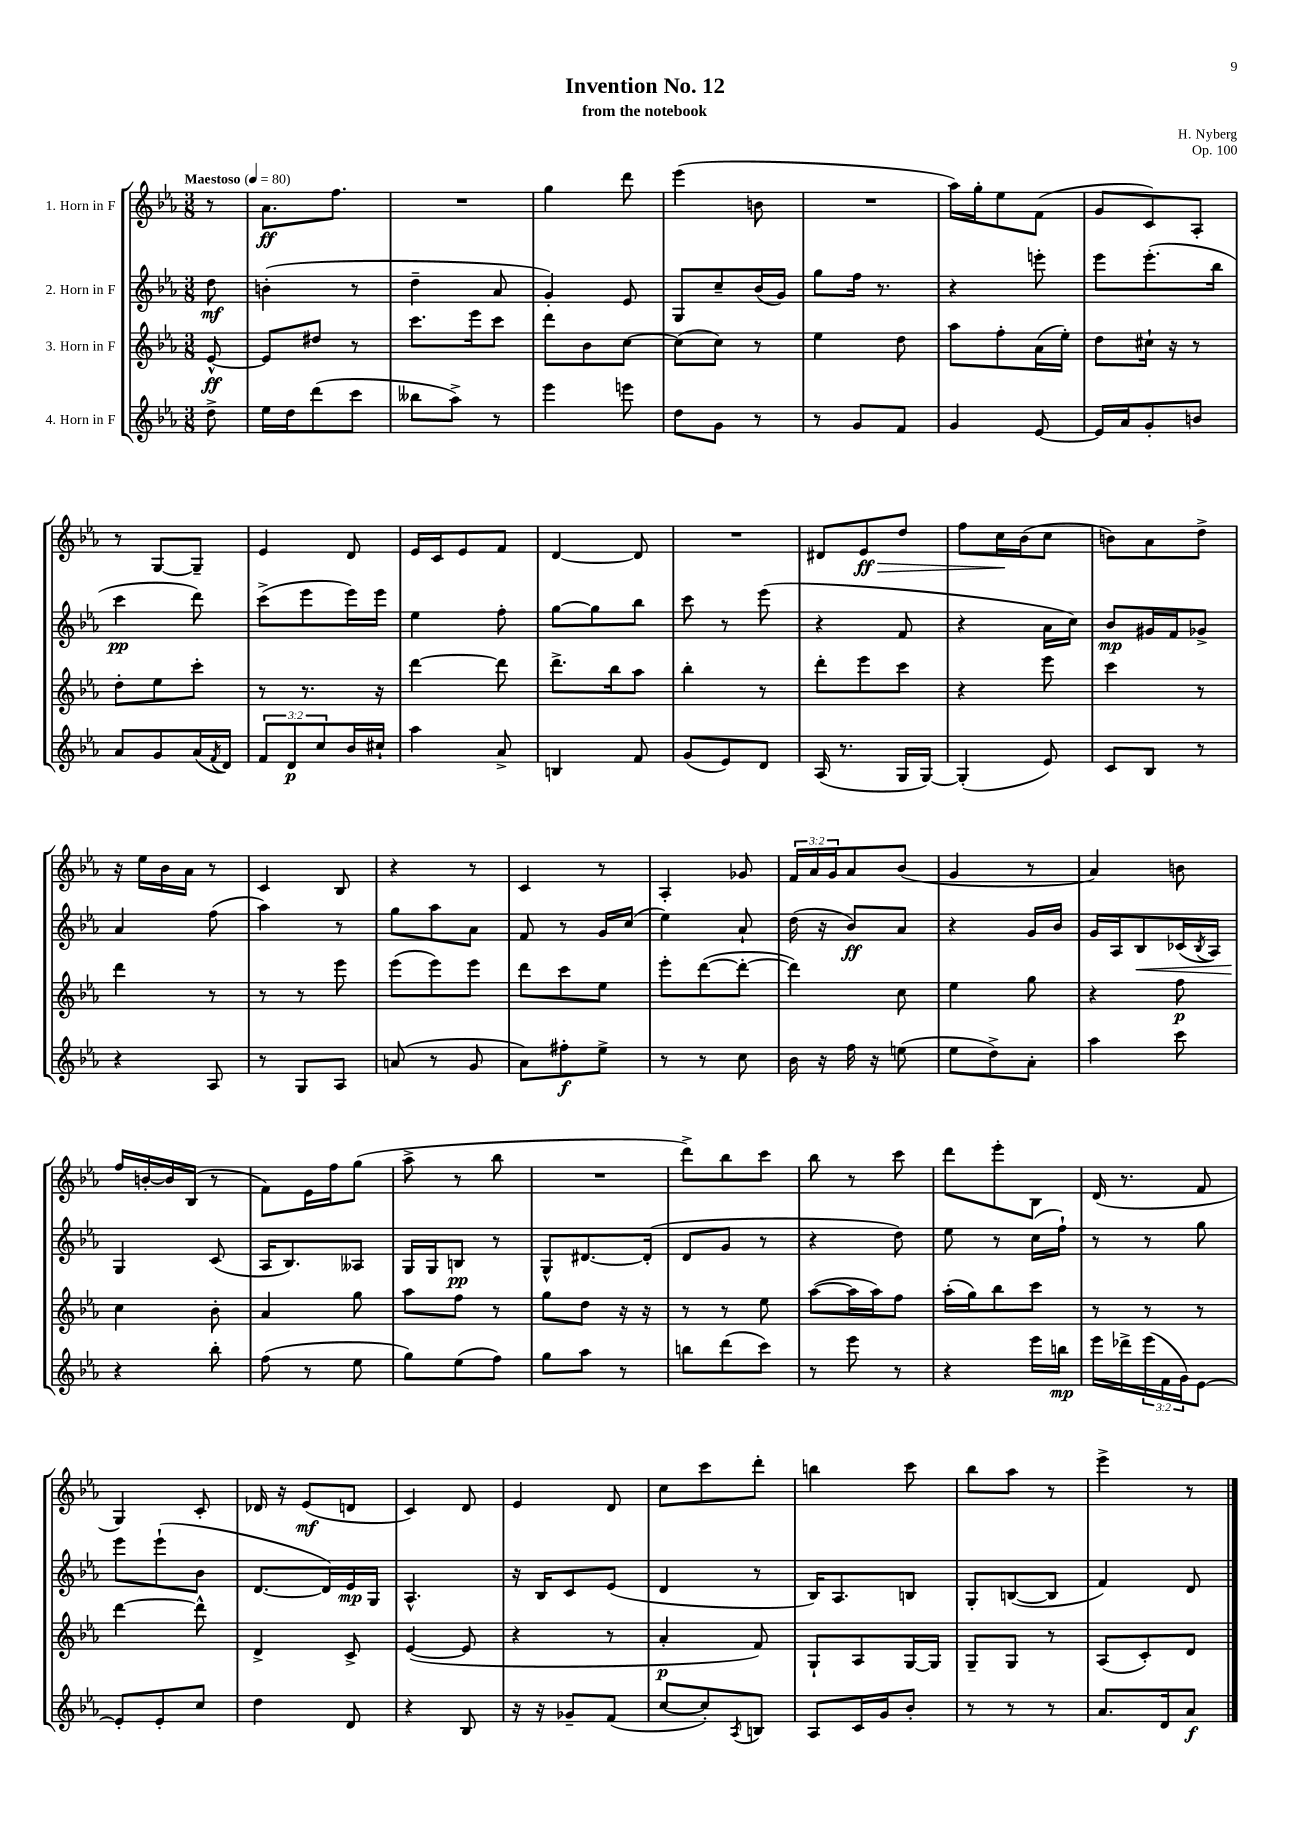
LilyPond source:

\header { title = "Invention No. 12" composer = "H. Nyberg" subtitle = "from the notebook" opus = "Op. 100" }
<<
\new StaffGroup <<
\new Staff = "s0" \with { instrumentName = "1. Horn in F" } {
    \clef treble \key ees \major \numericTimeSignature \time 3/8 \override Staff.TupletNumber.text = #tuplet-number::calc-fraction-text \partial 8 \tempo "Maestoso" 4 = 80
    r8 |
    aes'8.\ff f''8. |
    R4. |
    g''4 d'''8 |
    ees'''4( b'8 |
    R4. |
    aes''16) g''16-. ees''8 f'8( |
    g'8 c'8) aes8-. |
    r8 g8~ g8-- |
    ees'4 d'8 |
    ees'16 c'16 ees'8 f'8 |
    d'4~ d'8 |
    R4. |
    dis'8 ees'8\ff\> d''8 |
    f''8 c''16\! bes'16( c''8 |
    b'8) aes'8 d''8-> |
    r16 ees''16 bes'16 aes'16 r8 |
    c'4 bes8 |
    r4 r8 |
    c'4 r8 |
    aes4-. ges'8 |
    \tuplet 3/2 { f'16 aes'16 g'16 } aes'8 bes'8( |
    g'4 r8 |
    aes'4) b'8 |
    f''16 b'16~-. b'16 bes16( r8 |
    f'8) ees'16 f''16 g''8( |
    aes''8-> r8 bes''8 |
    R4. |
    d'''8->) bes''8 c'''8 |
    bes''8 r8 c'''8 |
    d'''8 ees'''8-. bes8 |
    d'16( r8. f'8 |
    g4) c'8-. |
    des'16 r16 ees'8\mf( d'8 |
    c'4) d'8 |
    ees'4 d'8 |
    c''8 c'''8 d'''8-. |
    b''4 c'''8 |
    bes''8 aes''8 r8 |
    ees'''4-> r8 \bar "|." |
}
\new Staff = "s1" \with { instrumentName = "2. Horn in F" } {
    \clef treble \key ees \major \numericTimeSignature \time 3/8 \partial 8
    d''8\mf |
    b'4-.( r8 |
    d''4-- aes'8 |
    g'4-.) ees'8 |
    g8 c''8-- bes'16( g'16) |
    g''8 f''16 r8. |
    r4 e'''8-. |
    ees'''8 ees'''8.-.( bes''16 |
    c'''4\pp d'''8) |
    c'''8->( ees'''8 ees'''16) ees'''16 |
    ees''4 f''8-. |
    g''8~ g''8 bes''8 |
    c'''8 r8 ees'''8( |
    r4 f'8 |
    r4 aes'16 c''16) |
    bes'8\mp gis'16 f'16 ges'8-> |
    aes'4 f''8( |
    aes''4) r8 |
    g''8 aes''8 aes'8 |
    f'8 r8 g'16 c''16( |
    ees''4) aes'8-! |
    d''16( r16 bes'8\ff) aes'8 |
    r4 g'16 bes'16 |
    g'16 aes16 bes8\< ces'16( \acciaccatura { bes8 } aes16) |
    g4\! c'8( |
    aes16 bes8.) aeses8 |
    g16 g16 b8\pp r8 |
    g8-^ dis'8.~ dis'16-.( |
    d'8 g'8 r8 |
    r4 d''8) |
    ees''8 r8 c''16( f''16-!) |
    r8 r8 g''8 |
    ees'''8 ees'''8-!( bes'8 |
    d'8.~ d'16) ees'16\mp g16 |
    aes4.-^ |
    r16 bes16 c'8 ees'8( |
    d'4 r8 |
    bes16) aes8. b8 |
    g8-. b8~( b8 |
    f'4) d'8 \bar "|." |
}
\new Staff = "s2" \with { instrumentName = "3. Horn in F" } {
    \clef treble \key ees \major \numericTimeSignature \time 3/8 \partial 8
    ees'8~-^\ff |
    ees'8 dis''8 r8 |
    c'''8. ees'''16 c'''8 |
    d'''8 bes'8 c''8~ |
    c''8( c''8) r8 |
    ees''4 d''8 |
    aes''8 f''8-. aes'16( ees''16-.) |
    d''8 cis''16-! r16 r8 |
    d''8-. ees''8 c'''8-. |
    r8 r8. r16 |
    d'''4~ d'''8 |
    d'''8.-> bes''16 aes''8 |
    bes''4-. r8 |
    d'''8-. ees'''8 c'''8 |
    r4 ees'''8 |
    c'''4 r8 |
    d'''4 r8 |
    r8 r8 ees'''8 |
    ees'''8( ees'''8) ees'''8 |
    d'''8 c'''8 ees''8 |
    ees'''8-. d'''8~( d'''8~-. |
    d'''4) c''8 |
    ees''4 g''8 |
    r4 f''8\p |
    c''4 bes'8-. |
    aes'4 g''8 |
    aes''8 f''8 r8 |
    g''8 d''8 r16 r16 |
    r8 r8 ees''8 |
    aes''8~( aes''16 aes''16) f''8 |
    aes''16-.( g''16) bes''8 c'''8 |
    r8 r8 r8 |
    d'''4~ d'''8-^ |
    d'4-> c'8-> |
    ees'4~( ees'8 |
    r4 r8 |
    aes'4-.\p f'8) |
    g8-! aes8 g16~ g16 |
    g8-- g8 r8 |
    aes8( c'8-.) d'8 \bar "|." |
}
\new Staff = "s3" \with { instrumentName = "4. Horn in F" } {
    \clef treble \key ees \major \numericTimeSignature \time 3/8 \override Staff.TupletNumber.text = #tuplet-number::calc-fraction-text \partial 8
    d''8-> |
    ees''16 d''16 d'''8( c'''8 |
    beses''8 aes''8->) r8 |
    ees'''4 e'''8 |
    d''8 g'8 r8 |
    r8 g'8 f'8 |
    g'4 ees'8~ |
    ees'16 aes'16 g'8-. b'8 |
    aes'8 g'8 aes'16( \acciaccatura { f'8 } d'16) |
    \tuplet 3/2 { f'8 d'8\p c''8 } bes'16 cis''16-! |
    aes''4 aes'8-> |
    b4 f'8 |
    g'8( ees'8) d'8 |
    aes16( r8. g16 g16~) |
    g4-.( ees'8) |
    c'8 bes8 r8 |
    r4 aes8 |
    r8 g8 aes8 |
    a'8( r8 g'8 |
    aes'8) fis''8-.\f ees''8-> |
    r8 r8 c''8 |
    bes'16 r16 f''16 r16 e''8( |
    ees''8 d''8->) aes'8-. |
    aes''4 c'''8 |
    r4 bes''8-. |
    f''8( r8 ees''8 |
    g''8) ees''8( f''8) |
    g''8 aes''8 r8 |
    b''8 d'''8( c'''8) |
    r8 ees'''8 r8 |
    r4 ees'''16 b''16\mp |
    ees'''16 des'''16-> \tuplet 3/2 { ees'''16( f'16 g'16) } ees'8~ |
    ees'8-. ees'8-. c''8 |
    d''4 d'8 |
    r4 bes8 |
    r16 r16 ges'8-- f'8( |
    c''8~ c''8-.) \acciaccatura { aes8 } b8 |
    aes8 c'16 g'16 bes'8-. |
    r8 r8 r8 |
    aes'8. d'16 aes'8\f \bar "|." |
}
>>
>>
\layout { \context { \Score \remove "Bar_number_engraver" } }
